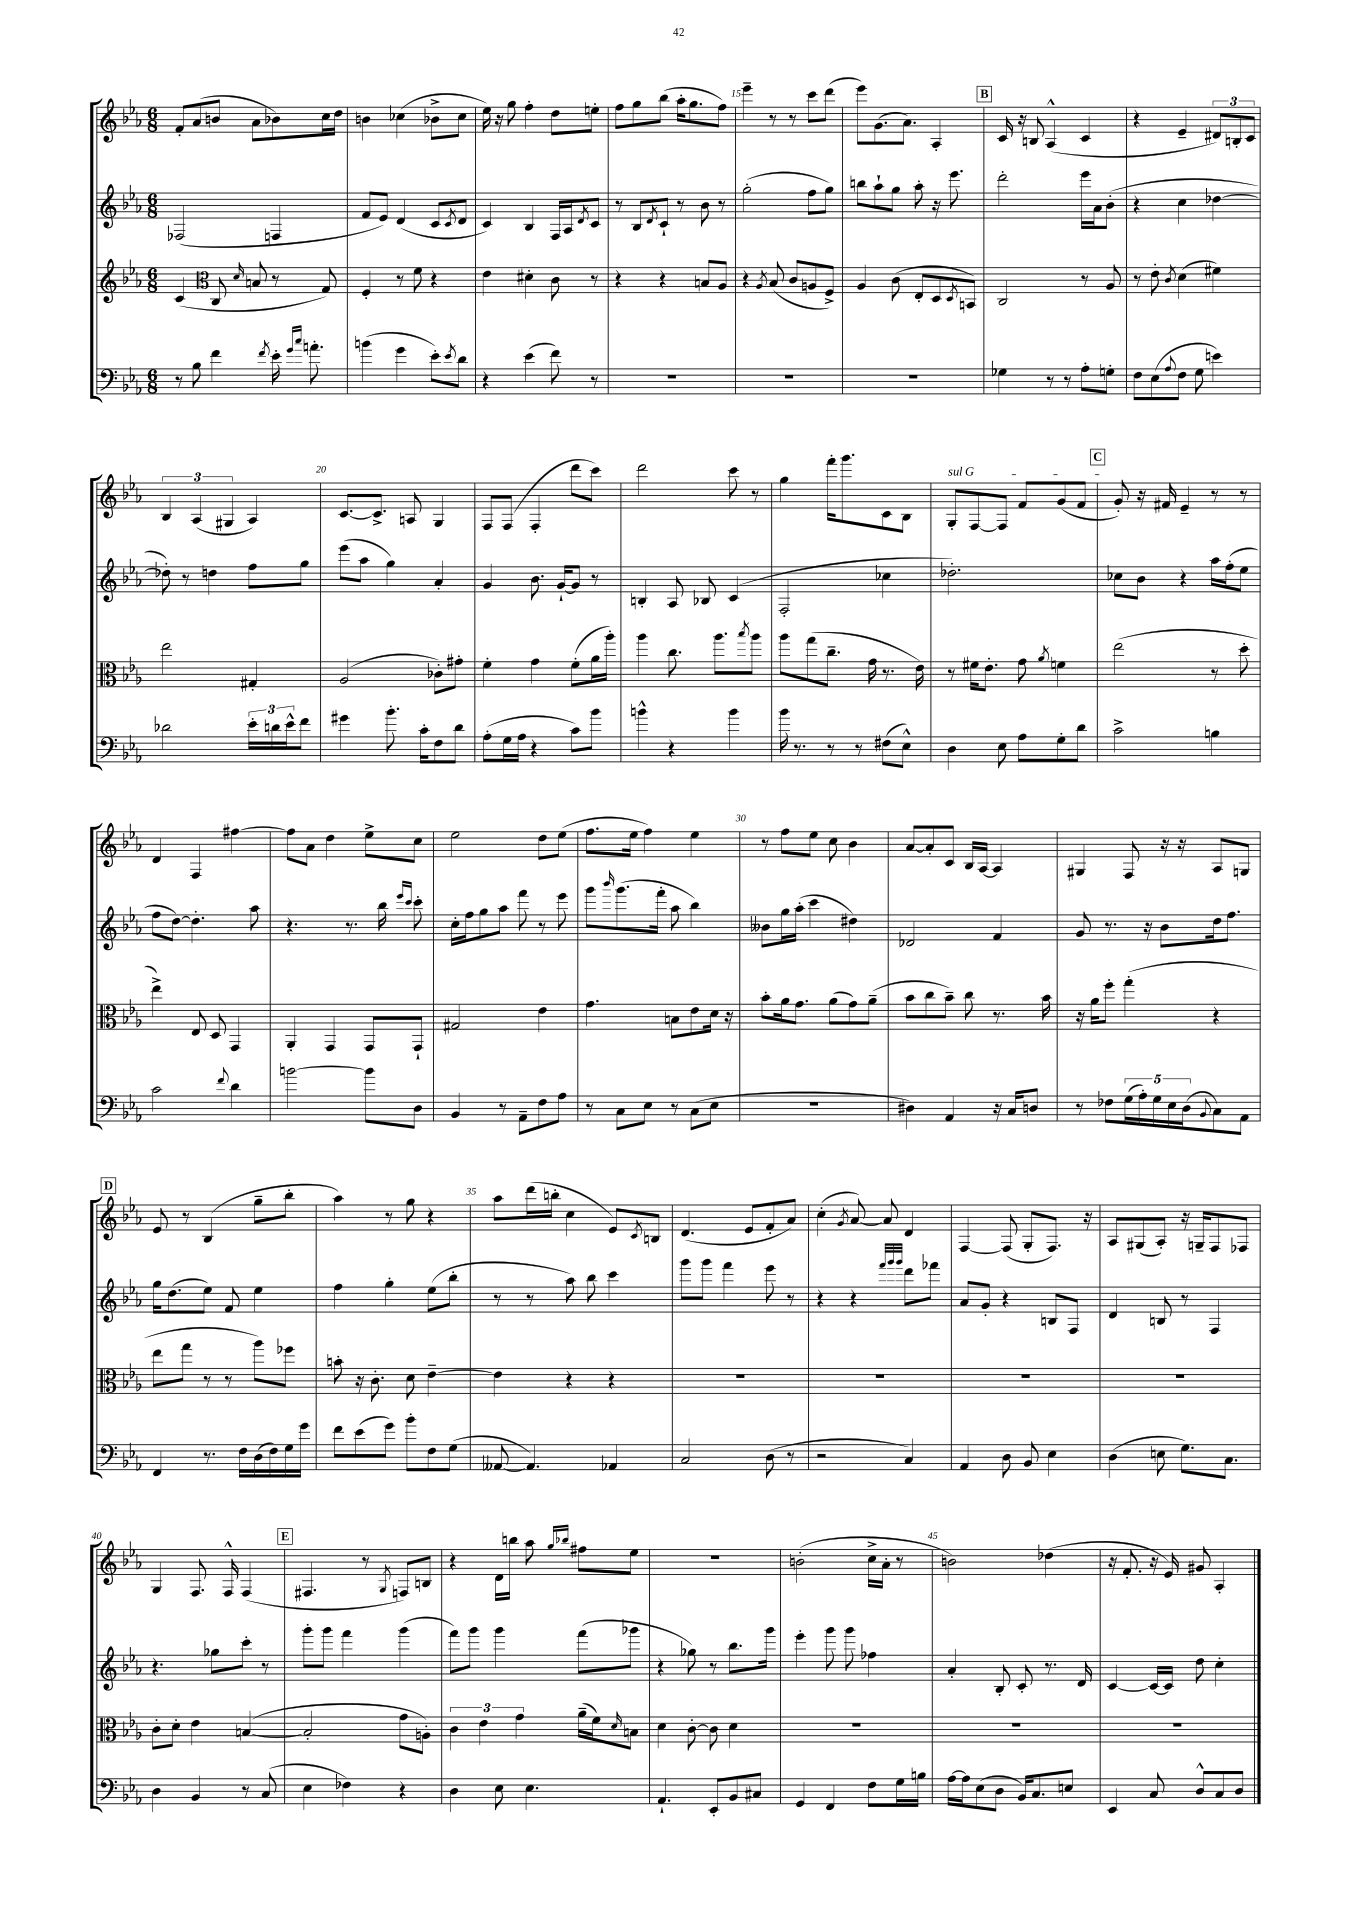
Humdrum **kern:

**kern	**kern	**kern	**kern
*part4	*part3	*part2	*part1
*staff4	*staff3	*staff2	*staff1
*clefF4	*clefG2	*clefG2	*clefG2
*k[b-e-a-]	*k[b-e-a-]	*k[b-e-a-]	*k[b-e-a-]
*M6/8	*M6/8	*M6/8	*M6/8
=11	=11	=11	=11
8r	(4c/	(2F-X/	8f'/L
8B-\	.	.	(8a-/
*	*clefC3	*	*
4f\	8C/	.	8bn/J
.	16qqd/	.	.
.	8Bn/	.	8a-\L
8qf/	.	.	.
16e-'\	8r	4Fn/	8b-X\)
16qqg/LL	.	.	.
16qqcc/JJ	.	.	.
8.an'\	.	.	.
.	8G/)	.	16cc\L
.	.	.	16dd\JJ
=12	=12	=12	=12
(4bn\	4F'/	8f/L	4bn\
.	.	8e-/J)	.
4g\	8r	(4d/	(4cc-X\
.	8f\	.	.
8e-'\L)	4r	8c/L	8b-X^\L
8qe-/	.	8qc/	.
8d\J	.	8d/J	8cc-\J
=13	=13	=13	=13
4r	4e-\	4c/)	16ee-\)
.	.	.	16r
.	.	.	8gg\
(4e-\	4d#X'\	4B-/	4ff'\
8f\)	8c\	16F/LL	8dd\L
.	.	16A-/J	.
.	.	8qd/	.
8r	8r	8c/J	8een'\J
=14	=14	=14	=14
2.r	4r	8r	8ff\L
.	.	8B-/L	8gg\
.	.	8qd/	.
.	4r	8c`/J	(8bb-\J
.	.	8r	16aa-'\KL
.	.	.	8.gg\
.	8Bn/L	8b-\	.
.	8A-/J	8r	8ff\J)
=15	=15	=15	=15
2.r	4r	(2gg'\	4eee-~\
.	8qA-/	.	.
.	(8B-/	.	8r
.	8c/L	.	8r
.	8An/	8ff\L	8ccc\L
.	8F^/J)	8gg\J)	(8ddd\J
=16	=16	=16	=16
2.r	4A-/	8bbn\L	8eee-\L)
.	.	8aa-`\	(8.g\
.	(8c\	8gg\J	.
.	.	.	8.a-\J)
.	8E-'/L	8aa-'\	.
.	8D/	16r	4A-'/
.	.	8.eee-\	.
.	8qD/	.	.
.	8BBn/J)	.	.
!!LO:REH:place=s1:t=B
=17	=17	=17	=17
4G-X\	2C/	2ddd'\	16c/
.	.	.	16r
.	.	.	8Bn/
8r	.	.	(4A-^^/
8r	.	.	.
8A-'\L	8r	16eee-\LL	4c/
.	.	16a-\J	.
8Gn'\J	8A-/	(8b-'\J	.
=18	=18	=18	=18
8F\L	8r	4r	4r
(8E-\	8e-'\	.	.
8qqA-/	8qc/	.	.
8F\J	(4d\	4cc\	4e-~/
8G\	.	.	.
4en\)	4f#X\)	[4dd-X\	12d#X/L)
.	.	.	12Bn'/
.	.	.	12c/J
!!LO:LB:g=z
=19	=19	=19	=19
2d-X\	2ee-\	8dd-X'\])	6B-/
.	.	8r	.
.	.	.	(6A-/
.	.	4ddn\	.
.	.	.	6G#X/
24e-'\LL	4G#X'/	8ff\L	4A-/)
24dn\	.	.	.
24e-^^\J	.	.	.
8f\J	.	8gg\J	.
=20	=20	=20	=20
4g#X\	(2A-/	(8eee-\L	[8.c/L
.	.	8aa-\J	.
.	.	.	8.c^/J]
8.b-'\	.	4gg\)	.
.	.	.	8An/
16c'\KL	.	.	.
8F\	8c-X'\L)	4a-'/	4G/
8d\J	8g#X'\J	.	.
=21	=21	=21	=21
(8A-'\L	4f'\	4g/	8F/L
16G\L	.	.	(8F/J
16A-\JJ	.	.	.
4r	4g\	8.b-\	4F'/
.	.	[16g`/KL	.
8c\L)	(8f'\L	8g/J]	8ddd\L
8b-\J	16a-\L	8r	8ccc\J)
.	16aa-'\JJ)	.	.
=22	=22	=22	=22
4bn^^\	4aa-\	4Bn'/	2ddd\
4r	8.cc\	8A-/	.
.	.	8B-X/	.
.	8.aa-\L	.	.
4b\	.	(4c/	8ccc\
.	8qbb-/	.	.
.	8aa-\J	.	8r
=23	=23	=23	=23
16b-\	8aa-\L	2F'/	4gg\
8.r	.	.	.
.	(8gg\	.	.
8r	8.cc~\J	.	16fff'\KL
.	.	.	8.ggg\
8r	.	.	.
.	16g\	.	.
(8F#X\L	8.r	4cc-X\	8c\
8E-^^\J)	.	.	8B-\J
.	16e-\)	.	.
=24	=24	=24	=24
!	!	!	!LO:TX:a:i:t=sul G
4D\	8r	2.dd-X'\)	8G'/L
.	16f#X\KL	.	[8F/
.	8.e-'\J	.	.
8E-\	.	.	8F/J]
8A-\L	8g\	.	8f/L
.	8qa-/	.	.
8G'\	4fn\	.	(8g/
8d\J	.	.	8f/J
!!LO:REH:place=s1:t=C
=25	=25	=25	=25
2c^\	(2ee-\	8cc-X\L	8g'/)
.	.	8b-\J	16r
.	.	.	16f#X/
.	.	4r	4e-~/
4Bn\	8r	16aa-\LL	8r
.	.	(16ff'\J	.
.	8dd'\	8ee-\J	8r
!!LO:LB:g=z
=26	=26	=26	=26
2c\	4ee-^\)	8ff\L	4d/
.	.	[8dd\J)	.
.	8E-/	4.dd'\]	4F/
.	8D/	.	.
8qqf/	.	.	.
4d\	4GG/	.	[4ff#X\
.	.	8aa-\	.
=27	=27	=27	=27
[2bn\	4AA-'/	4.r	8ff#\L]
.	.	.	8a-\J
.	4GG/	.	4dd\
.	.	8.r	.
8b\L]	8GG/L	.	8ee-^\L
.	.	16bb-\	.
.	.	16qqeee-/LL	.
.	.	16qqccc/JJ	.
8D\J	8GG`/J	8ccc'\	8cc\J
=28	=28	=28	=28
4BB-/	2G#X/	16cc'\LL	2ee-\
.	.	16ff\J	.
.	.	8gg\	.
8r	.	8aa-\J	.
8AA-~\L	.	8fff\	.
8F\	4e-\	8r	8dd\L
8A-\J	.	8eee-\	(8ee-\J
=29	=29	=29	=29
8r	4.g\	8ggg\L	8.ff\L
.	.	16qqbbb-/	.
8C\L	.	(8.ggg\	.
.	.	.	16ee-\Jk
8E-\J	.	.	4ff\)
.	.	16fff'\Jk	.
8r	8Bn\L	8aa-\	.
(8C\L	8e-\	4bb-\)	4ee-\
8E-\J	16d\Jk	.	.
.	16r	.	.
=30	=30	=30	=30
2.r	8b-'\L	8b--X\L	8r
.	16a-\k	16gg\L	8ff\L
.	8.g\J	(16aa-'\JJ	.
.	.	4ccc\	8ee-\J
.	(8a-\L	.	8cc\
.	8g\)	4dd#X\)	4b-\
.	(8a-~\J	.	.
=31	=31	=31	=31
4D#X\)	8b-\L	2d-X/	[8a-/L
.	8cc\	.	8a-'/]
4AA-/	8b-~\J)	.	8c/J
.	8cc\	.	16B-/LL
.	.	.	[16A-/JJ
16r	8.r	4f/	4A-/]
16C/KL	.	.	.
8Dn/J	.	.	.
.	16b-\	.	.
=32	=32	=32	=32
8r	16r	8g/	4G#X/
.	16a-\KL	.	.
8F-X\L	8ff'\J	8.r	.
(20G\L	(4gg'\	.	8F/
20A-'\)	.	.	.
.	.	16r	.
20G\	.	.	.
.	.	8b-\L	16r
20E-\	.	.	.
.	.	.	16r
(20D\J	.	.	.
8qqBB-/	.	.	.
8C\)	4r	16dd\k	8A-/L
.	.	8.ff\J	.
8AA-\J	.	.	8Gn/J
!!LO:LB:g=z
!!LO:REH:place=s1:t=D
=33	=33	=33	=33
4FF/	8ee-\L	16gg\KL	8e-/
.	.	(8.dd\	.
.	8gg\J	.	8r
8.r	8r	8ee-\J)	(4B-/
.	8r	8f/	.
16F\LL	.	.	.
(16D\	8aa-\L)	4ee-\	8gg~\L
16F\)	.	.	.
16G\	8ff-X\J	.	8bb-'\J
16g\JJ	.	.	.
=34	=34	=34	=34
8f\L	8bn'\	4ff\	4aa-\)
(8e-\	16r	.	.
.	8.c'\	.	.
8g\J)	.	4gg'\	8r
8b-'\L	8d\	.	8gg\
8F\	[4e-~\	(8ee-\L	4r
(8G\J	.	8bb-'\J	.
=35	=35	=35	=35
[8AA--X/	4e-\]	8r	8aa-\L
4.AA--/])	.	8r	(16ddd\L
.	.	.	16bbn'\JJ
.	4r	8aa-\)	4cc\
.	.	8bb-\	.
4AA-X/	4r	4ccc\	8e-/L)
.	.	.	8qc/
.	.	.	8Bn/J
=36	=36	=36	=36
2C/	2.r	8ggg\L	(4.d/
.	.	8ggg\J	.
.	.	4fff\	.
.	.	.	8e-/L
(8D\	.	8eee-\	8f'/
8r	.	8r	8a-/J)
=37	=37	=37	=37
2r	2.r	4r	(4cc'\
.	.	.	8qg/
.	.	4r	[8a-/)
.	.	.	8a-/]
.	.	32qqfff/LLL	.
.	.	32qqggg/	.
.	.	32qqggg/JJJ	.
4C/)	.	8ddd\L	4d/
.	.	8fff-X\J	.
=38	=38	=38	=38
4AA-/	2.r	8a-/L	[4F/
.	.	8g'/J	.
8D\	.	4r	(8F/]
8BB-/	.	.	8G'/L
4E-\	.	8Bn/L	8.F/J)
.	.	8F/J	.
.	.	.	16r
=39	=39	=39	=39
(4D\	2.r	4d/	8A-/L
.	.	.	(8G#X/
8En\	.	8Bn/	8A-'/J)
8.G\L)	.	8r	16r
.	.	.	16Gn~/KL
.	.	4F/	8F/
8.C\J	.	.	.
.	.	.	8F-X/J
!!LO:LB:g=z
=40	=40	=40	=40
4D\	8c'\L	4.r	4G/
.	8d'\J	.	.
4BB-/	4e-\	.	8.F/
.	.	8gg-X\L	.
.	.	.	16F^^/
8r	([4Bn/	8ccc'\J	(4F/
(8C/	.	8r	.
!!LO:REH:place=s1:t=E
=41	=41	=41	=41
4E-\	2B'/]	8ggg'\L	4.F#X/
.	.	8ggg\J	.
4F-X\)	.	4fff\	.
.	.	.	8r
.	.	.	8qG/
4r	8g\L	(4ggg\	8Fn/L)
.	8An'\J)	.	8Bn/J
=42	=42	=42	=42
4D\	6c\	8fff\L)	4r
.	.	8ggg\J	.
.	6e-\	.	.
8E-\	.	4ggg\	16d\LL
.	.	.	16bbn\JJ
.	6g\	.	.
4.E-\	.	.	8aa-\
.	.	.	16qqgg/LL
.	.	.	16qqbb-X/JJ
.	(16a-~\LL	(8fff\L	8ff#X\L
.	16f\J)	.	.
.	16qqd/	.	.
.	8Bn\J	8ggg-X\J	8ee-\J
=43	=43	=43	=43
4.AA-`/	4d\	4r	2.r
.	[8c'\	8gg-X\)	.
8EE-'/L	8c\]	8r	.
8BB-/	4d\	8.bb-\L	.
8C#X/J	.	.	.
.	.	16ggg\Jk	.
=44	=44	=44	=44
4GG/	2.r	4eee-'\	(2bn'\
4FF/	.	8ggg\	.
.	.	8ggg\	.
8F\L	.	4ff-X\	16cc^\LL
.	.	.	16a-'\JJ
16G\L	.	.	8r
16Bn\JJ	.	.	.
=45	=45	=45	=45
[16A-\LL	2.r	4a-'/	2bn\)
16A-\J]	.	.	.
(8E-\	.	.	.
8D\J	.	8B-'/	.
16BB-/KL)	.	8c'/	.
8.C/	.	.	.
.	.	8.r	(4dd-X\
8En/J	.	.	.
.	.	16d/	.
=46	=46	=46	=46
4EE-/	2.r	[4c/	16r
.	.	.	8.f'/
8C/	.	16c/LL_	16r
.	.	16c/JJ]	16e-/)
8D^^/L	.	8dd\	8g#X/
8C/	.	4cc'\	4A-'/
8D/J	.	.	.
==	==	==	==
*-	*-	*-	*-
